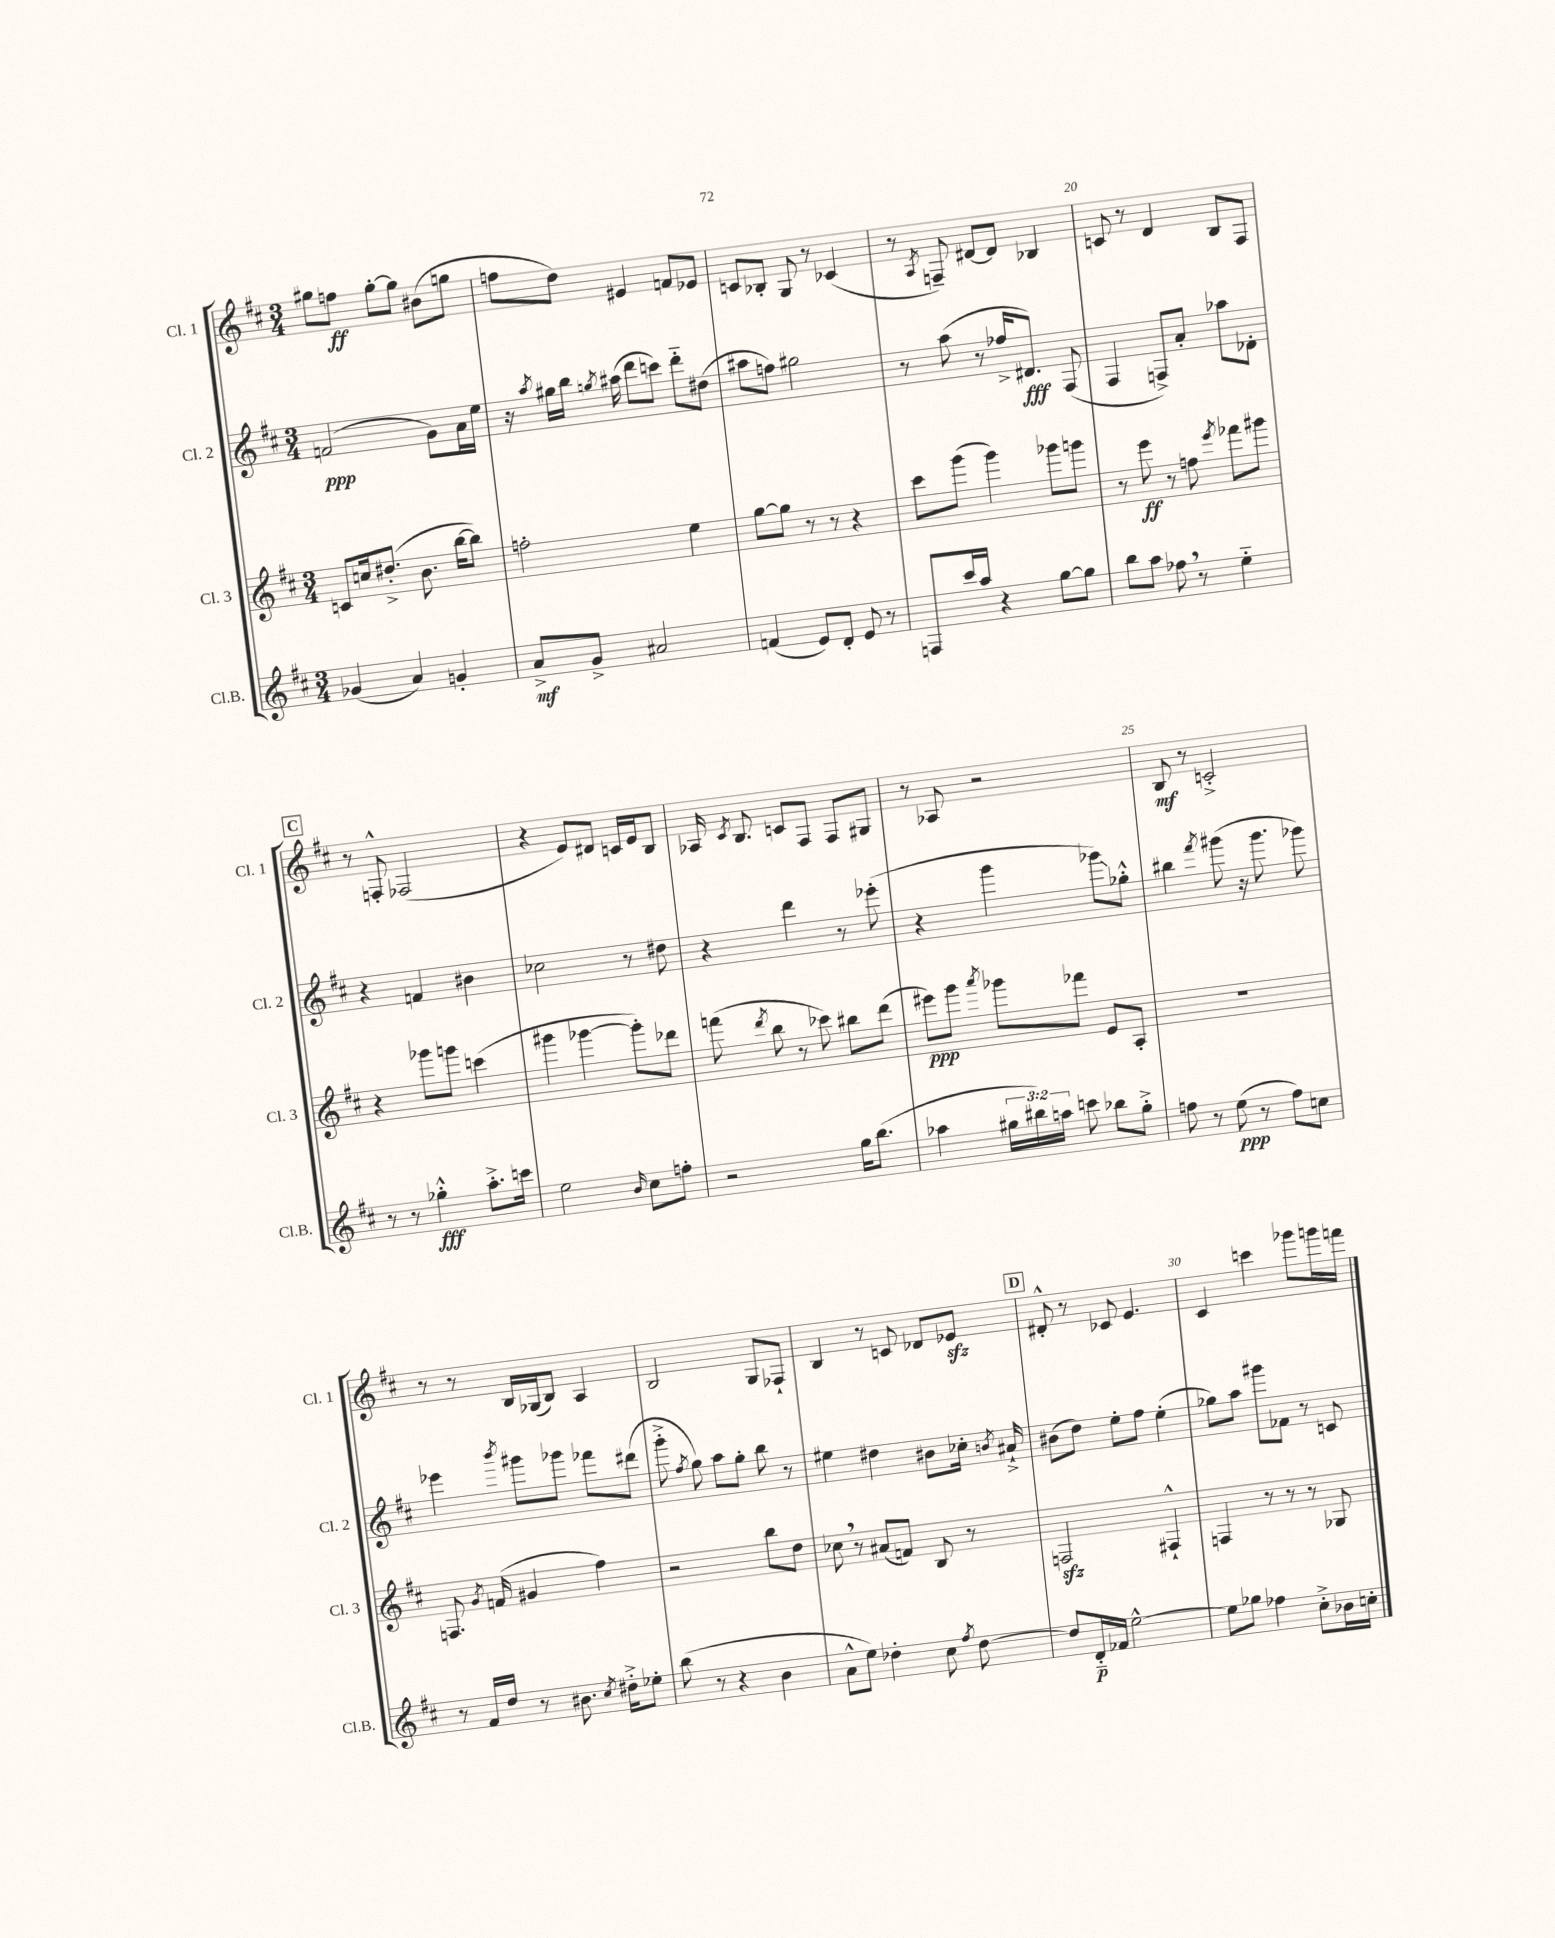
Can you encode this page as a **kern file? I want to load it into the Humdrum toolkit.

**kern	**kern	**kern	**kern
*staff4	*staff3	*staff2	*staff1
*clefG2	*clefG2	*clefG2	*clefG2
*k[f#c#]	*k[f#c#]	*k[f#c#]	*k[f#c#]
*M3/4	*M3/4	*M3/4	*M3/4
(4g-	8c	(2f	8gg#
.	16cc	.	8ff
.	(8.dd#'^	.	.
4a)	.	.	[8gg#'
.	8.b	.	8gg#]
4g'	.	8g)	(8b#
.	[16bb	.	.
.	8bb])	16a	8gg
.	.	16ee	.
=	=	=	=
8a^	2ff'	16r	8ff
.	.	8qaa	.
.	.	16gg#	.
8g^	.	16bb	8dd)
.	.	8qgg	.
.	.	(16aa#	.
2a#	.	8ddd	4e#
.	.	8ccc)	.
.	4ee	8ddd'~	8f
.	.	(8dd#	8e-
=	=	=	=
(4f	[8gg	8aa#	8c
.	8gg]	8ff)	8B-'
8e)	8r	2gg#	8G
8d'	8r	.	8r
8e	4r	.	(4c-
8r	.	.	.
=	=	=	=
8F	8ccc#	8r	8r
.	.	.	8qA
16ccc#	(8ggg	(8aa	8F~)
16aa	.	.	.
4r	4ggg)	8r	[8d#
.	.	16ff-^	8d#]
.	.	8.d#)	.
[8gg	8ggg-	.	4B-
8gg]	8ggg	(8F#	.
=	=	=	=
8bb	8r	4F#	8c
8aa	8eee	.	8r
8ff-	8r	8F^)	4d
8r	8ff	8a'	.
.	8qeee	.	.
4ee'~	8fff-	8aa-	8B
.	8ggg#	8d-'	8F#
=	=	=	=
8r	4r	4r	8r
8r	.	.	8F'^^
4gg-'^^	8ggg-	4f	(2F-
.	8ggg	.	.
8.aa'^	(4ccc	4b#	.
16ccc	.	.	.
=	=	=	=
2ee	4ggg#	2cc-	4r
.	[4ggg-	.	8e)
.	.	.	8d#
16qqb	.	.	.
8cc#	8ggg-'])	8r	16c
.	.	.	16e
8ff'	8ddd-	8dd#	8B
=	=	=	=
2r	(8fff	4r	16A-
.	.	.	8qc#
.	.	.	8.B
.	8qddd	.	.
.	8bb	.	.
.	8r	4ddd	8c
.	8ccc-)	.	8F#
16gg	8bb#	8r	8F#
(8.bb	.	.	.
.	(8ddd	(8eee-'	8G#
=	=	=	=
4aa-	8eee#)	4r	8r
.	8ggg	.	8A-
.	8qaaa	.	.
24gg#	8ggg-	4ggg	2r
24bb#)	.	.	.
24aa	.	.	.
8ccc	8fff-	.	.
8bb-	8e	8ggg-)	.
8gg#'^	8A'	8gg-'^^	.
=	=	=	=
8ff	2.r	4bb#	8B
8r	.	.	8r
.	.	8qfff#	.
(8ee	.	(8ggg#	2c'^
8r	.	16r	.
.	.	8.ggg#	.
8ff)	.	.	.
8cc	.	8ggg-)	.
=	=	=	=
8r	8.F	4eee-	8r
16f#	.	.	8r
.	8qg	.	.
16dd	(16f	.	.
.	.	8qbbb	.
8r	4g#	8ggg#	16B
.	.	.	(16G-
8.b#	.	8ggg-	8B)
.	4ff#)	8fff-	4A
8qcc#	.	.	.
16dd#'^	.	.	.
8ee-'	.	(8ddd#	.
=	=	=	=
(8bb	2r	8ggg'^	2B
.	.	8qff#	.
8r	.	8gg)	.
4r	.	8aa	.
.	.	8gg'	.
4b	8bb	8bb	8G
.	8dd	8r	8F-`
=	=	=	=
8a^^	8cc-	4ee#	4B
8ee)	8r	.	.
4dd-'	(8a#	4dd#	8r
.	8f)	.	8c
8cc#	8B	8b#	8d-
8qff#	.	.	.
[8dd-	8r	16cc-'	8e-
.	.	8qb	.
.	.	16a#`^	.
=	=	=	=
8dd-]	2F	(8b#	8d#'^^
16d'~	.	8dd)	8r
16f-	.	.	.
[2ee^^	.	8ee'	8c-
.	.	8ff#	4.e
.	4F#`^^	(4ee'	.
=	=	=	=
8ee]	4F	8gg-)	4c#
8gg-	.	8aa	.
4ff-	8r	8ggg#	4ccc
.	8r	8f-	.
8cc#'^	8r	8r	8ggg-
16b-	8G-	8c	16ggg
16cc'	.	.	16fff
==	==	==	==
*-	*-	*-	*-
